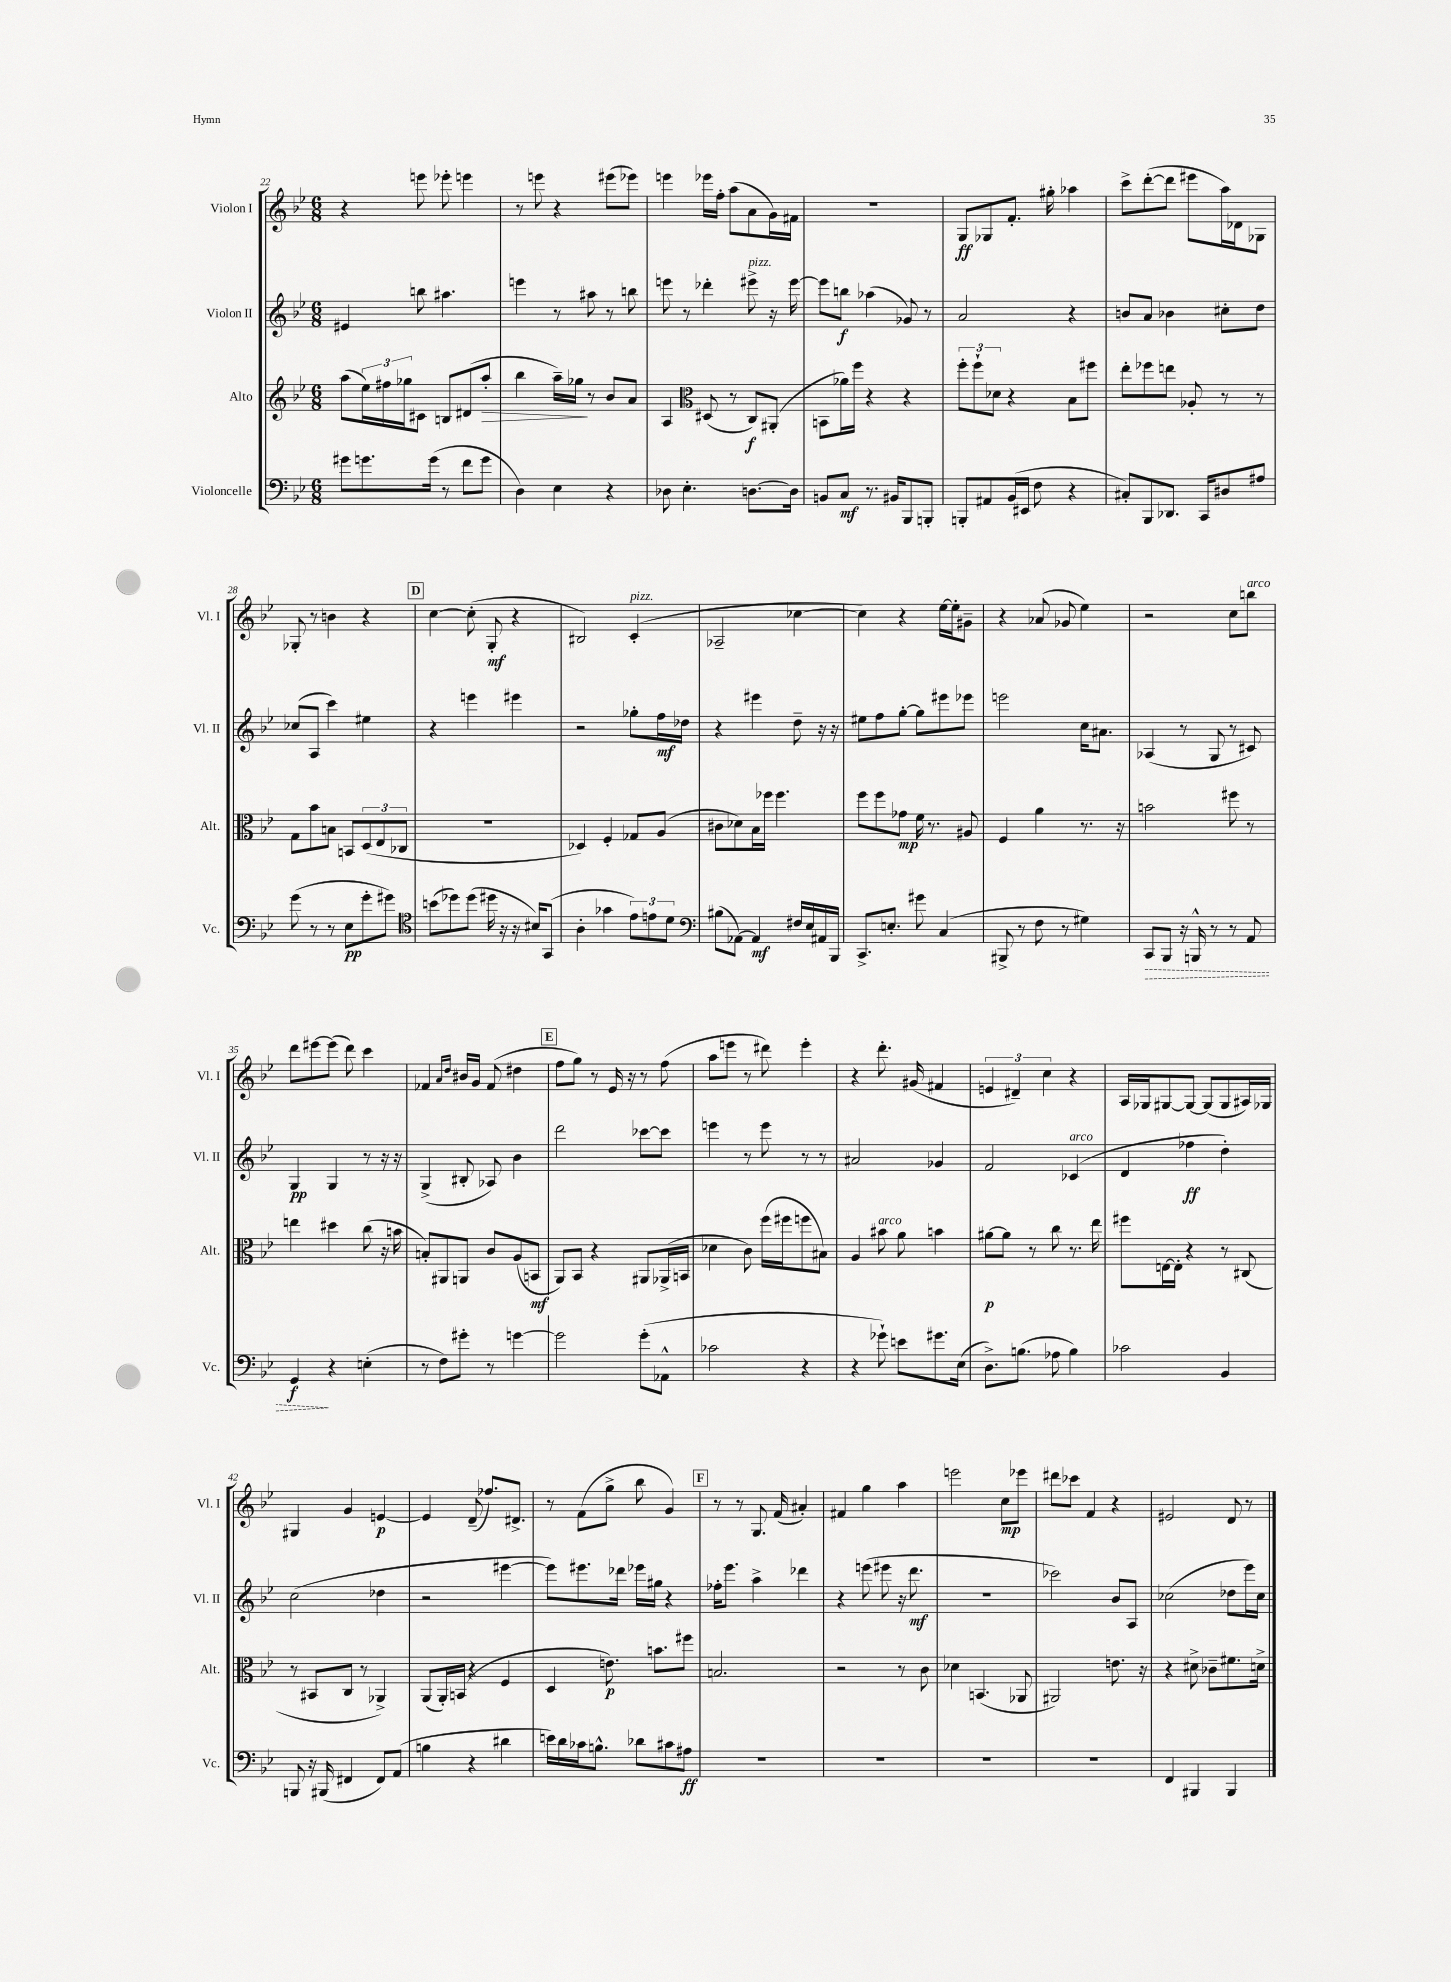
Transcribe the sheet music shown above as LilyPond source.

<<
\new StaffGroup <<
\new Staff = "s0" \with { instrumentName = "Violon I" shortInstrumentName = "Vl. I" } {
    \clef treble \key bes \major \numericTimeSignature \time 6/8
    r4 e'''8 ees'''8-. e'''4 |
    r8 e'''8 r4 eis'''8( ees'''8) |
    e'''4 ees'''16 f''16-. a''8( a'8 g'16) fis'16 |
    R2. |
    g8\ff ges8 f'8.-. gis''16-. aes''4 |
    c'''8-> d'''8~-.( d'''8 eis'''8 a''16) des'16 ges8 |
    ges8-. r8 b'4 r4 |
    \mark \markup { \box "D" } c''4~ c''8-.( g8-.\mf r4 |
    bis2) c'4-.^\markup { \italic "pizz." }( |
    aes2-- ces''4~ |
    ces''4) r4 ees''16~ ees''16-. gis'8-- |
    r4 aes'8( ges'8 ees''4) |
    r2 c''8 b''8^\markup { \italic "arco" } |
    d'''8 eis'''8~ eis'''8( d'''8) c'''4 |
    fes'4 \grace { a'16 d''16 } bis'16 g'16 fes'8( dis''4 |
    \mark \markup { \box "E" } f''8 g''8) r8 ees'16 r16 r8 f''8( |
    a''8 e'''8 r8 dis'''8) e'''4-. |
    r4 d'''8.-. gis'16( fis'4 |
    \tuplet 3/2 { e'4 dis'4--) c''4 } r4 |
    a16 ges16 gis8~ gis8~ gis8( gis8 ais16) ges16 |
    gis4 g'4 e'4~\p |
    e'4 d'8--( fes''8.) dis'8.-> |
    r8 f'8( g''8-> bes''8 g'4) |
    \mark \markup { \box "F" } r8 r8 g8. f'16( ais'4-.) |
    fis'4 g''4 a''4 |
    e'''2 c''8\mp ees'''8 |
    dis'''8 ces'''8 f'4 r4 |
    eis'2 d'8 r8 \bar "|." |
}
\new Staff = "s1" \with { instrumentName = "Violon II" shortInstrumentName = "Vl. II" } {
    \clef treble \key bes \major \numericTimeSignature \time 6/8
    eis'4 b''8 ais''4. |
    e'''4 r8 ais''8 r8 b''8 |
    e'''8 r8 des'''4-. eis'''8->^\markup { \italic "pizz." } r16 eis'''16~ |
    eis'''8 b''8\f aes''4( ges'8) r8 |
    a'2 r4 |
    b'8 a'8 bes'4 cis''8-. d''8 |
    ces''8( a8 c'''4) eis''4 |
    \mark \markup { \box "D" } r4 e'''4 eis'''4 |
    r2 ges''8-. f''16\mf des''16 |
    r4 eis'''4 d''8-- r16 r16 |
    eis''8 f''8 g''8~-. g''8 eis'''8 ees'''8 |
    e'''2 c''16 ais'8. |
    aes4( r8 g8 r8 cis'8) |
    g4\pp g4 r8 r16 r16 |
    g4->( bis8-. aes8) bes'4 |
    \mark \markup { \box "E" } d'''2 ces'''8~ ces'''8 |
    e'''4 r8 e'''8 r8 r8 |
    ais'2 ges'4 |
    f'2 ces'4^\markup { \italic "arco" }( |
    d'4 fes''4\ff d''4-.) |
    c''2( des''4 |
    r2 eis'''4~ |
    eis'''8) eis'''8. des'''16 ees'''16 gis''16 r4 |
    \mark \markup { \box "F" } fes''16-. ees'''8. a''4-> des'''4 |
    r4 e'''8( eis'''8 r16 d'''8.\mf |
    r2. |
    ces'''2) bes'8 a8 |
    ces''2( des''8 ees'''16) ces''16 \bar "|." |
}
\new Staff = "s2" \with { instrumentName = "Alto" shortInstrumentName = "Alt." } {
    \clef treble \key bes \major \numericTimeSignature \time 6/8
    a''8( \tuplet 3/2 { ees''16) fis''16 ges''16 } cis'8 b8 dis'8( a''8-.\> |
    bes''4 a''16--) ges''16\! r8 bes'8 a'8 |
    a4 \clef alto dis8( r8 c8\f) ais,8-.( |
    b,8 aes'16) f''16 r4 r4 |
    \tuplet 3/2 { f''8-. f''8-! des'8 } r4 bes8 fis''8 |
    ees''8-. fes''8 e''8 aes8-. r8 r8 |
    g8 bes'8 b8 b,8 \tuplet 3/2 { d8( ees8 ces8 } |
    \mark \markup { \box "D" } R2. |
    des4) f4-. ges8 a8( |
    cis'8 des'8) bes16 fes''16 fes''4. |
    f''8 f''8 ges'8\mp f'16 r8. ais8 |
    f4 a'4 r8. r16 |
    b'2 fis''8 r8 |
    e''4 dis''4 c''8( r16 b'16 |
    b8-.) ais,8 a,8 c'8 a8( b,8\mf |
    \mark \markup { \box "E" } a,8) bes,8 r4 ais,8 aes,16->( b,16 |
    des'4 c'8) f''16( fis''16 f''8 bis8) |
    a4 bis'8^\markup { \italic "arco" } a'8 b'4 |
    ais'8~\p ais'8 r8 c''8 r8. ees''16 |
    fis''8 e16~ e16-. r4 r8 cis8( |
    r8 bis,8 c8 r8 aes,4->) |
    a,8( a,16-.) b,16( r4 f4 |
    d4 e'8.\p) b'8. fis''8 |
    \mark \markup { \box "F" } b2. |
    r2 r8 c'8 |
    des'4 b,4.( aes,8 |
    ais,2) e'8. r16 |
    r4 dis'8-> ces'8-- fis'8. d'16-> \bar "|." |
}
\new Staff = "s3" \with { instrumentName = "Violoncelle" shortInstrumentName = "Vc." } {
    \clef bass \key bes \major \numericTimeSignature \time 6/8
    gis'8 g'8. g'16( r8 f'8 g'8 |
    d4) ees4 r4 |
    des8 ees4.-. d8.~ d16 |
    b,8 c8\mf r8. bis,16 bes,,8 b,,8-. |
    b,,8-. ais,8 bes,16( eis,16 f8 r4 |
    cis8-.) bes,,8 des,8. c,16 dis8 ais8 |
    g'8( r8 r8 ees8\pp g'8-. gis'8) |
    \mark \markup { \box "D" } \clef tenor b'8( des''8) des''8( dis''16 r16 r16 bis16) g,8( |
    a4-. ges'4 \tuplet 3/2 { ees'8) e'8 d'8 } |
    \clef bass bis8( aes,8~) aes,4\mf fis16 ees16 ais,16 bes,,16 |
    c,8.-> e8.-. gis'8 c4( |
    bis,,8-> r8 f8 r8 gis4) |
    \once \override Hairpin.style = #'dashed-line c,8\> bes,,8 r16 b,,16-^ r8 r8 a,8 |
    g,4\f\! r4 e4-.( |
    r8 f8) gis'8-. r8 g'4~ |
    \mark \markup { \box "E" } g'2 g'8-.( aes,8-^ |
    ces'2 r4 |
    r4 ges'8-!) e'8 gis'8. ees16( |
    d8.->) b8.( aes8 b4) |
    ces'2 bes,4 |
    b,,8 r16 bis,,16( fis,4 fis,8) a,8( |
    b4 r4 dis'4 |
    e'16) d'16 ces'16 b8.-^ des'8 cis'8 ais8\ff |
    \mark \markup { \box "F" } R2. |
    R2. |
    R2. |
    R2. |
    f,4 bis,,4 bis,,4 \bar "|." |
}
>>
>>
\layout { \context { \Score currentBarNumber = #22 } }
